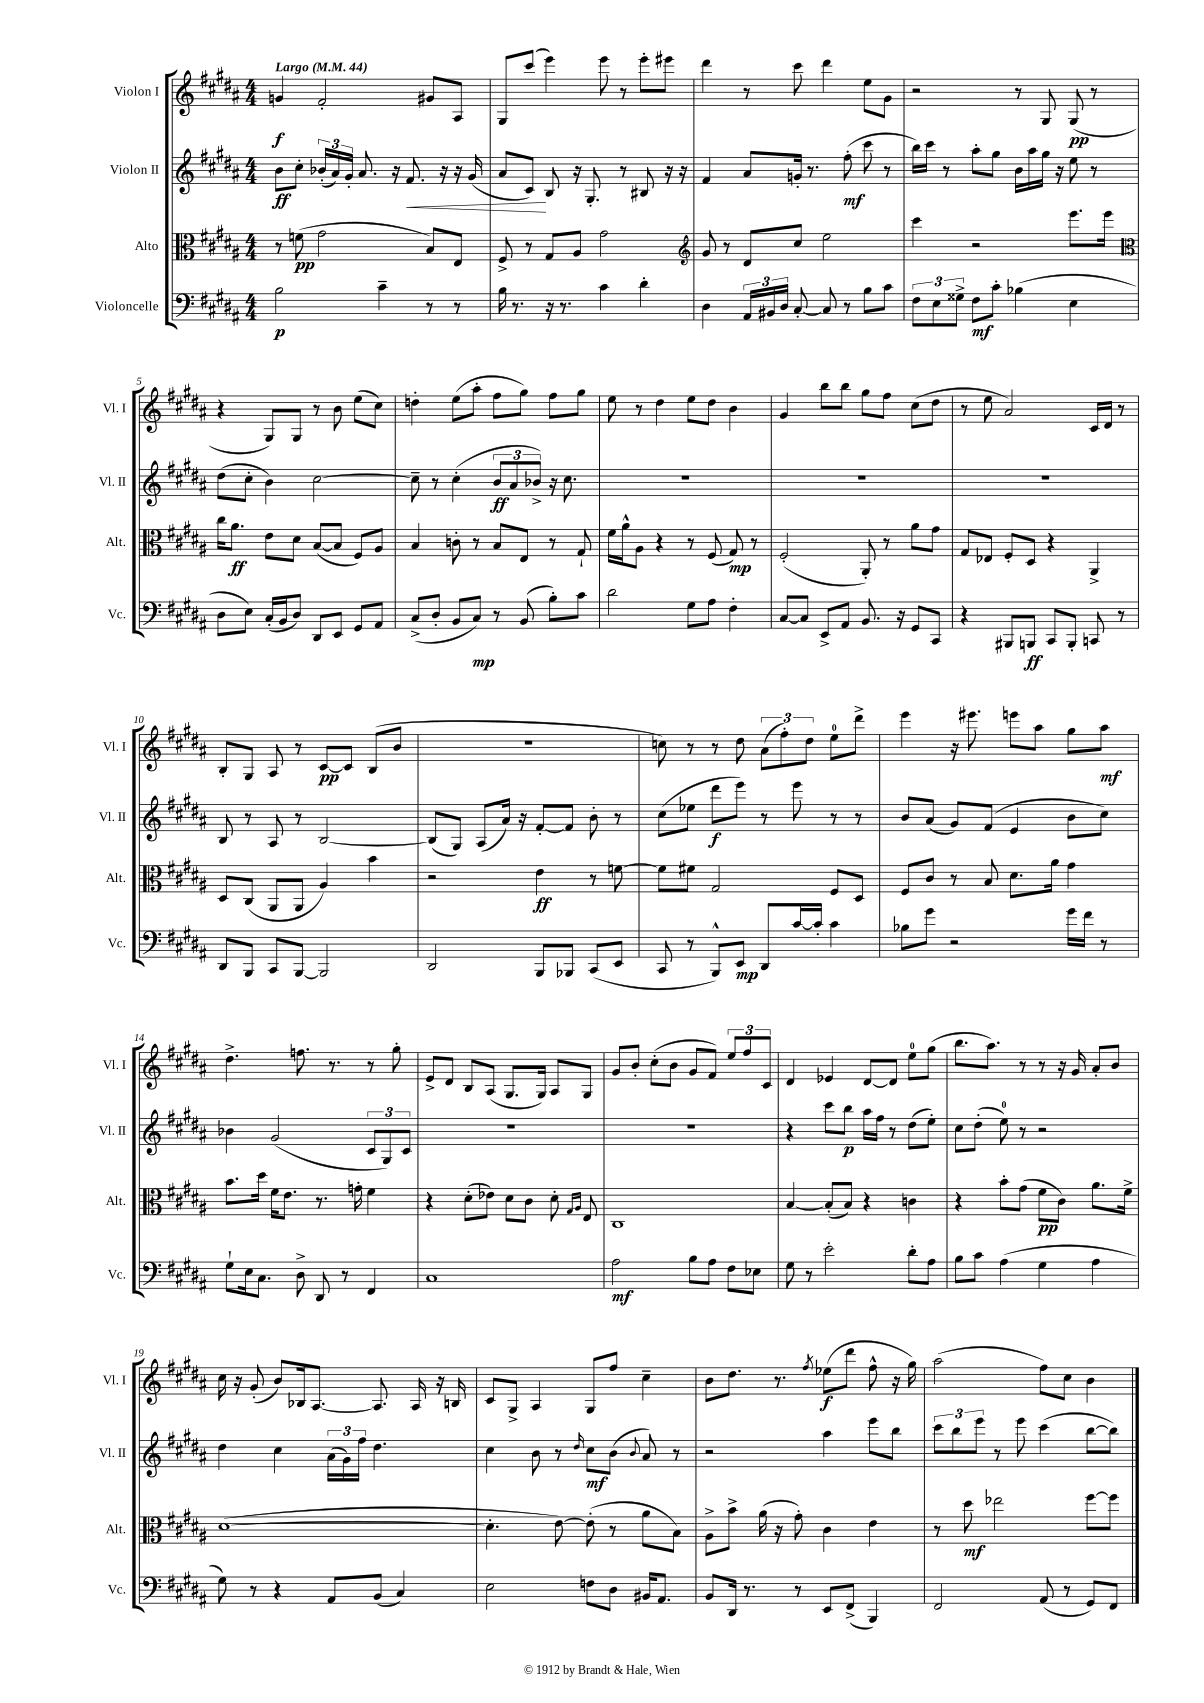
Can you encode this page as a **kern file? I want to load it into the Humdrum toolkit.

**kern	**kern	**kern	**kern
*staff4	*staff3	*staff2	*staff1
*clefF4	*clefC3	*clefG2	*clefG2
*k[f#c#g#d#a#]	*k[f#c#g#d#a#]	*k[f#c#g#d#a#]	*k[f#c#g#d#a#]
*M4/4	*M4/4	*M4/4	*M4/4
*MM44	*MM44	*MM44	*MM44
2B\	8r	8b\L	4g/
.	(8f\	8cc#'\J	.
.	2g#\	(24b-'/LL	2f#'/
.	.	24a#/)	.
.	.	24g#'/JJ	.
.	.	8.a#/	.
4c#~\	.	.	.
.	.	16r	.
.	.	8.f#/	.
8r	8B/L)	.	8g#/L
.	.	16r	.
8r	8E/J	16r	8A#/J
.	.	(16g#/	.
=	=	=	=
16B\	8F#^/	8a#/L	8G#/L
8.r	.	.	.
.	8r	8c#/J)	(8ccc#/J
16r	8G#/L	8B/	4eee\)
8.r	.	.	.
.	8A#/J	16r	.
.	.	8.G#'/	.
4c#\	2g#\	.	8eee\
.	.	8r	8r
4d#'\	.	8B#/	8eee'\L
.	.	16r	8eee#\J
.	.	16r	.
=	=	=	=
*	*clefG2	*	*
4D#\	8g#/	4f#/	4ddd#\
.	8r	.	.
24AA#/LL	8d#/L	8a#/L	8r
24BB#/	.	.	.
24D#/JJ	.	.	.
[8C#'/	8cc#/J	16g'/Jk	8ccc#\
.	.	8.r	.
8C#/]	2ee\	.	4ddd#\
8r	.	(8ff#'\	.
8B\L	.	8ccc#\	8ee\L
8c#\J	.	8r	8g#\J
=	=	=	=
12F#\L	4ccc#\	16bb\LL)	2r
.	.	16ccc#\JJ	.
12E\	.	.	.
.	.	8r	.
12G##^\J	.	.	.
8F#\L	2r	8aa#'\L	.
8c#'\J	.	8gg#\J	.
(4B-\	.	16b\LL	8r
.	.	16aa#\	.
.	.	16gg#\JJ	8G#/
.	.	16r	.
4E\	8.eee\L	8ee\	(8G#/
.	.	8r	8r
.	16eee\Jk	.	.
=	=	=	=
*	*clefC3	*	*
8D#\L	16cc#\LK	(8dd#\L	4r
.	8.a#\J	.	.
8E\J)	.	8cc#'\J	.
(16C#'/LL	8e\L	4b\)	8G#/L)
16BB/J	.	.	.
8D#/J)	8d#\J	.	8G#/J
8DD#/L	([8B/L	[2cc#\	8r
8EE/J	8B/]J	.	8b\
8GG#/L	8F#/L)	.	(8ee\L
8AA#/J	8A#/J	.	8cc#\J)
=	=	=	=
(8C#^/L	4B/	8cc#~\]	4dd'\
8D#'/J	.	8r	.
8BB/L	8c'\	(4cc#'\	(8ee\L
8C#/J)	8r	.	8aa#'\J
8r	8B/L	12b/L	8ff#\L
.	.	12a#/	.
(8BB/	8E/J	.	8gg#\J)
.	.	12b-^/J)	.
8B'\L)	8r	16r	8ff#\L
.	.	8.cc#\	.
8c#\J	8G#`/	.	8gg#\J
=	=	=	=
2d#\	16f#\LL	1r	8ee\
.	16a#^^\J	.	.
.	8A#\J	.	8r
.	4r	.	4dd#\
8G#\L	8r	.	8ee\L
8A#\J	(8F#/	.	8dd#\J
4F#'\	8G#/)	.	4b\
.	8r	.	.
=	=	=	=
[8C#/L	(2F#'/	1r	4g#/
8C#/]J	.	.	.
8EE^/L	.	.	8bb\L
8AA#/J	.	.	8bb\J
8.BB/	8AA#'/)	.	8gg#\L
.	8r	.	8ff#\J
16r	.	.	.
8GG#/L	8a#\L	.	(8cc#\L
8CC#/J	8g#\J	.	8dd#\J
=	=	=	=
4r	8G#/L	1r	8r
.	8E-/J	.	8ee\
8BBB#/L	8F#'/L	.	2a#/)
8BBB/J	8D#/J	.	.
8CC#/L	4r	.	.
8BBB'/J	.	.	.
8CC/	4AA#^/	.	16c#/LL
.	.	.	16d#/JJ
8r	.	.	8r
=	=	=	=
8DD#/L	8D#/L	8B/	8B'/L
8BBB/J	(8C#/J	8r	8G#/J
8CC#/L	8AA#/L	8A#/	8A#/
[8BBB/J	8AA#/J	8r	8r
2BBB/]	4A#/)	[2B/	[8c#/L
.	.	.	8c#/]J
.	4b\	.	(8B/L
.	.	.	8b/J
=	=	=	=
2DD#/	2r	(8B/]L	1r
.	.	8G#/J)	.
.	.	(8A#/L	.
.	.	16a#/Jk)	.
.	.	16r	.
8BBB/L	4e\	[8f#'/L	.
8BBB-/J	.	8f#/]J	.
(8CC#/L	8r	8b'\	.
8EE/J	[8f\	8r	.
=	=	=	=
8CC#/	8f\]L	(8cc#\L	8cc\)
8r	8f#\J	8ee-\J	8r
8BBB^^/L)	2G#/	8ddd#\L	8r
8EE/J	.	8eee\J)	8dd#\
8DD#/L	.	8r	(12a#\L
.	.	.	12ff#'\)
[16c#/L	.	8eee\	.
.	.	.	12dd#\J
16c#'/]JJ	.	.	.
4c#\	8F#/L	8r	8ee\L
.	8D#/J	8r	8ddd#^\J
=	=	=	=
8B-\L	8F#/L	8b/L	4eee\
8g#\J	8c#/J	(8a#/J	.
2r	8r	8g#/L)	16r
.	.	.	8.eee#\
.	8B/	(8f#/J	.
.	8.d#\L	4e/	8eee\L
.	.	.	8aa#\J
.	16a#\Jk	.	.
16g#\LL	4g#\	8b\L	8gg#\L
16f#\JJ	.	.	.
8r	.	8cc#\J)	8aa#\J
=	=	=	=
8G#`\L	8.b\L	4b-\	4.dd#^\
16E\k	.	.	.
8.C#\J	16dd#\Jk	.	.
.	16f#\LK	(2g#/	.
.	8.e\J	.	.
8D#^\	.	.	8.ff\
8DD#/	8.r	.	.
.	.	.	8.r
8r	.	.	.
.	16g'\	.	.
4FF#/	4f#\	12c#/L	8r
.	.	12G#/)	.
.	.	.	8gg#'\
.	.	12c#/J	.
=	=	=	=
1C#	4r	1r	8e^/L
.	.	.	8d#/J
.	(8d#'\L	.	8B/L
.	8e-\J)	.	(8A#/J
.	8d#\L	.	8.G#/L
.	8c#\J	.	.
.	.	.	16G#/Jk)
.	8d#'\	.	8A#/L
.	16qqG#/LL	.	.
.	16qqA#/JJ	.	.
.	8E/	.	8G#/J
=	=	=	=
2A#\	1C#	1r	8g#/L
.	.	.	8b'/J
.	.	.	(8cc#'\L
.	.	.	8b\J
8B\L	.	.	8g#/L
8A#\J	.	.	8f#/J)
8F#\L	.	.	12ee/L
.	.	.	12ff#/
8E-\J	.	.	.
.	.	.	12c#/J
=	=	=	=
8G#\	[4B/	4r	4d#/
8r	.	.	.
2e'\	(8B'/]L	8ccc#\L	4e-/
.	8B/J)	8bb\J	.
.	4r	16aa#\LL	[8d#/L
.	.	16ff#\JJ	.
.	.	8r	8d#/]J
8d#'\L	4c\	(8dd#\L	8ee\L
8A#\J	.	8ee'\J)	(8gg#\J
=	=	=	=
8B\L	4r	8cc#\L	8.bb\L
8c#\J	.	(8dd#'\J	.
.	.	.	8.aa#\J)
(4A#\	8b'\L	8ee\)	.
.	(8g#\J	8r	8r
4G#\	8f#\L	2r	8r
.	8c#\J)	.	16r
.	.	.	16g#/
4A#\	8.a#\L	.	8a#'/L
.	.	.	8b/J
.	16f#^\Jk	.	.
=	=	=	=
8G#\)	([1d#	4dd#\	16cc#\
.	.	.	16r
8r	.	.	(8g#'/
4r	.	4cc#\	8b/L)
.	.	.	16B-/k
.	.	.	[8.A#/J
8AA#/L	.	(24a#\LL	.
.	.	24g#\)	.
.	.	24ff#\JJ	.
(8BB/J	.	4.dd#\	8.A#/]
4C#/)	.	.	.
.	.	.	16A#/
.	.	.	16r
.	.	.	16B/
=	=	=	=
2E\	4.d#'\]	4cc#\	8c#/L
.	.	.	8G#^/J
.	.	8b\	4A#/
.	[8e\)	8r	.
.	.	16qqdd#/	.
8F\L	(8e'\]	8cc#\L	8G#/L
8D#\J	8r	(8b\J	8ff#/J
.	.	8qqb/	.
16BB#/LK	8a#\L	8a#/)	4cc#~\
8.AA#/J	.	.	.
.	8B\J)	8r	.
=	=	=	=
8BB/L	8A#^\L	2r	8b\L
16DD#/Jk	8b^\J	.	8.dd#\J
8.r	.	.	.
.	(16a#\	.	.
.	16r	.	8.r
8r	8g#'\)	.	.
.	.	.	8qff#/
8EE/L	4c#\	4aa#\	(8ee-\L
(8FF#^/J	.	.	8ddd#\J
4BBB/)	4e\	8eee\L	8ff#^^\
.	.	8bb\J	16r
.	.	.	16gg#\)
=	=	=	=
2FF#/	8r	12ccc#\L	(2aa#\
.	.	12bb\	.
.	8dd#\	.	.
.	.	12eee\J	.
.	2ee-\	8r	.
.	.	8eee\	.
(8AA#/	.	(4ccc#\	8ff#\L)
8r	.	.	8cc#\J
8GG#/L)	[8ff#\L	[8bb\L	4b\
8FF#/J	8ff#\]J	8bb\]J)	.
==	==	==	==
*-	*-	*-	*-
